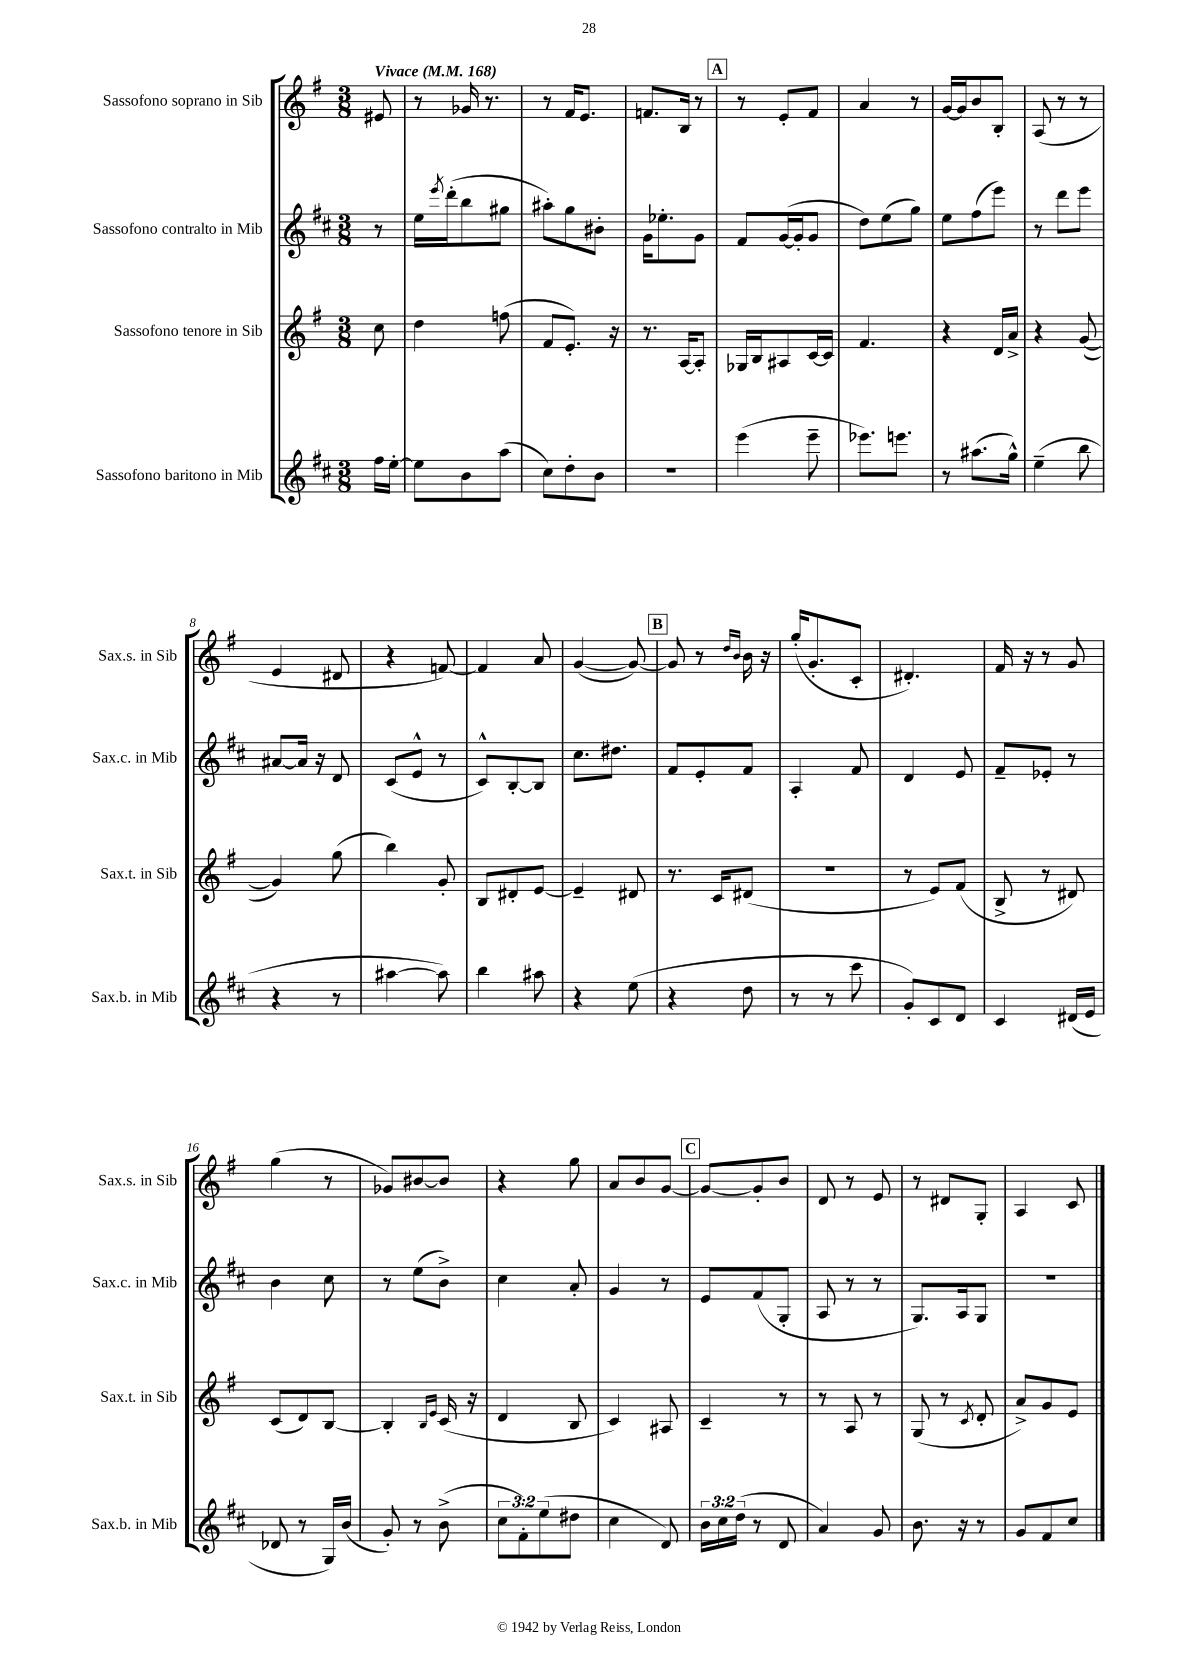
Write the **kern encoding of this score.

**kern	**kern	**kern	**kern
*staff4	*staff3	*staff2	*staff1
*clefG2	*clefG2	*clefG2	*clefG2
*k[f#c#]	*k[f#]	*k[f#c#]	*k[f#]
*M3/8	*M3/8	*M3/8	*M3/8
*MM168	*MM168	*MM168	*MM168
16ff#\LL	8cc\	8r	8e#/
[16ee'\JJ	.	.	.
=	=	=	=
8ee\]L	4dd\	16ee\LL	8r
.	.	8qeee/	.
.	.	(16ddd'\J	.
8b\	.	8bb\	16g-/
.	.	.	8.r
(8aa\J	(8ff\	8gg#\J	.
=	=	=	=
8cc#\L)	8f#/L	8aa#'\L)	8r
8dd'\	8.e'/J)	8gg\	16f#/LK
.	.	.	8.e/J
8b\J	.	8b#'\J	.
.	16r	.	.
=	=	=	=
4.r	8.r	16g\LK	8.f/L
.	.	8.ee-'\	.
.	[16A/LK	.	16B/Jk
.	8A'/]J	8g\J	8r
=	=	=	=
(4eee\	16G-/LL	8f#/L	8r
.	16B/J	.	.
.	8A#/	([16g/L	8e'/L
.	.	16g'/]J	.
8eee~\	[16c/L	8g/J	8f#/J
.	16c/]JJ	.	.
=	=	=	=
8.eee-\L)	4.f#/	8dd\L)	4a/
.	.	(8ee\	.
8.eee\J	.	.	.
.	.	8gg\J)	8r
=	=	=	=
8r	4r	8ee\L	[16g/LL
.	.	.	16g/]J
(8.aa#\L	.	(8ff#\	8b/
.	16d/LL	8eee\J)	8B'/J
16gg^^\Jk)	16a^/JJ	.	.
=	=	=	=
(4ee~\	4r	8r	(8A/
.	.	8ddd\L	8r
8bb\	([8g/	8eee\J	8r
=	=	=	=
4r	4g/])	[8a#/L	4e/
.	.	16a#/]Jk	.
.	.	16r	.
8r	(8gg\	8d/	8d#/
=	=	=	=
[4aa#\	4bb\)	(8c#/L	4r
.	.	8e^^/J	.
8aa#\])	8g'/	8r	[8f/)
=	=	=	=
4bb\	8B/L	8c#^^/L)	4f/]
.	8d#'/	[8B'/	.
8aa#\	[8e/J	8B/]J	8a/
=	=	=	=
4r	4e~/]	8.cc#\L	([4g/
.	.	8.dd#\J	.
(8ee\	8d#/	.	8g/_)
=	=	=	=
4r	8.r	8f#/L	8g/]
.	.	8e'/	8r
.	16c/LK	.	.
.	.	.	16qqdd/LL
.	.	.	16qqb/JJ
8dd\	(8d#/J	8f#/J	16b\
.	.	.	16r
=	=	=	=
8r	4.r	4A'/	(16gg'/LK
.	.	.	8.g'/
8r	.	.	.
8ccc#\	.	8f#/	8c'/J
=	=	=	=
8g'/L)	8r	4d/	4.d#'/)
8c#/	8e/L)	.	.
8d/J	(8f#/J	8e/	.
=	=	=	=
4c#/	8B^/	8f#~/L	16f#/
.	.	.	16r
.	8r	8e-'/J	8r
(16d#/LL	8d#/)	8r	8g/
16e/JJ	.	.	.
=	=	=	=
8d-/	(8c/L	4b\	(4gg\
8r	8d/)	.	.
16G/LL)	[8B/J	8cc#\	8r
(16b/JJ	.	.	.
=	=	=	=
8g'/)	4B'/]	8r	8g-/L)
8r	.	(8ee\L	[8b#/
.	16qqB/LL	.	.
.	16qqe/JJ	.	.
(8b^\	(16c/	8b^\J)	8b#/]J
.	16r	.	.
=	=	=	=
12cc#\L	4d/	4cc#\	4r
12f#'\)	.	.	.
(12ee\	.	.	.
8dd#\J	8B/	8a'/	8gg\
=	=	=	=
4cc#\	4c/)	4g/	8a/L
.	.	.	8b/
8d/)	8A#/	8r	[8g/J
=	=	=	=
24b\LL	4c~/	8e/L	8g/_L
24cc#\	.	.	.
(24dd\JJ	.	.	.
8r	.	(8f#/	8g'/]
8d/	8r	8G'/J	8b/J
=	=	=	=
4a/)	8r	8A/	8d/
.	8A/	8r	8r
8g/	8r	8r	8e/
=	=	=	=
8.b\	(8G/	8.G/L)	8r
.	8r	.	8d#/L
16r	.	16A/k	.
.	8qc/	.	.
8r	8d'/	8G/J	8G'/J
=	=	=	=
8g/L	8a^/L)	4.r	4A/
8f#/	8g/	.	.
8cc#/J	8e/J	.	8c/
==	==	==	==
*-	*-	*-	*-
